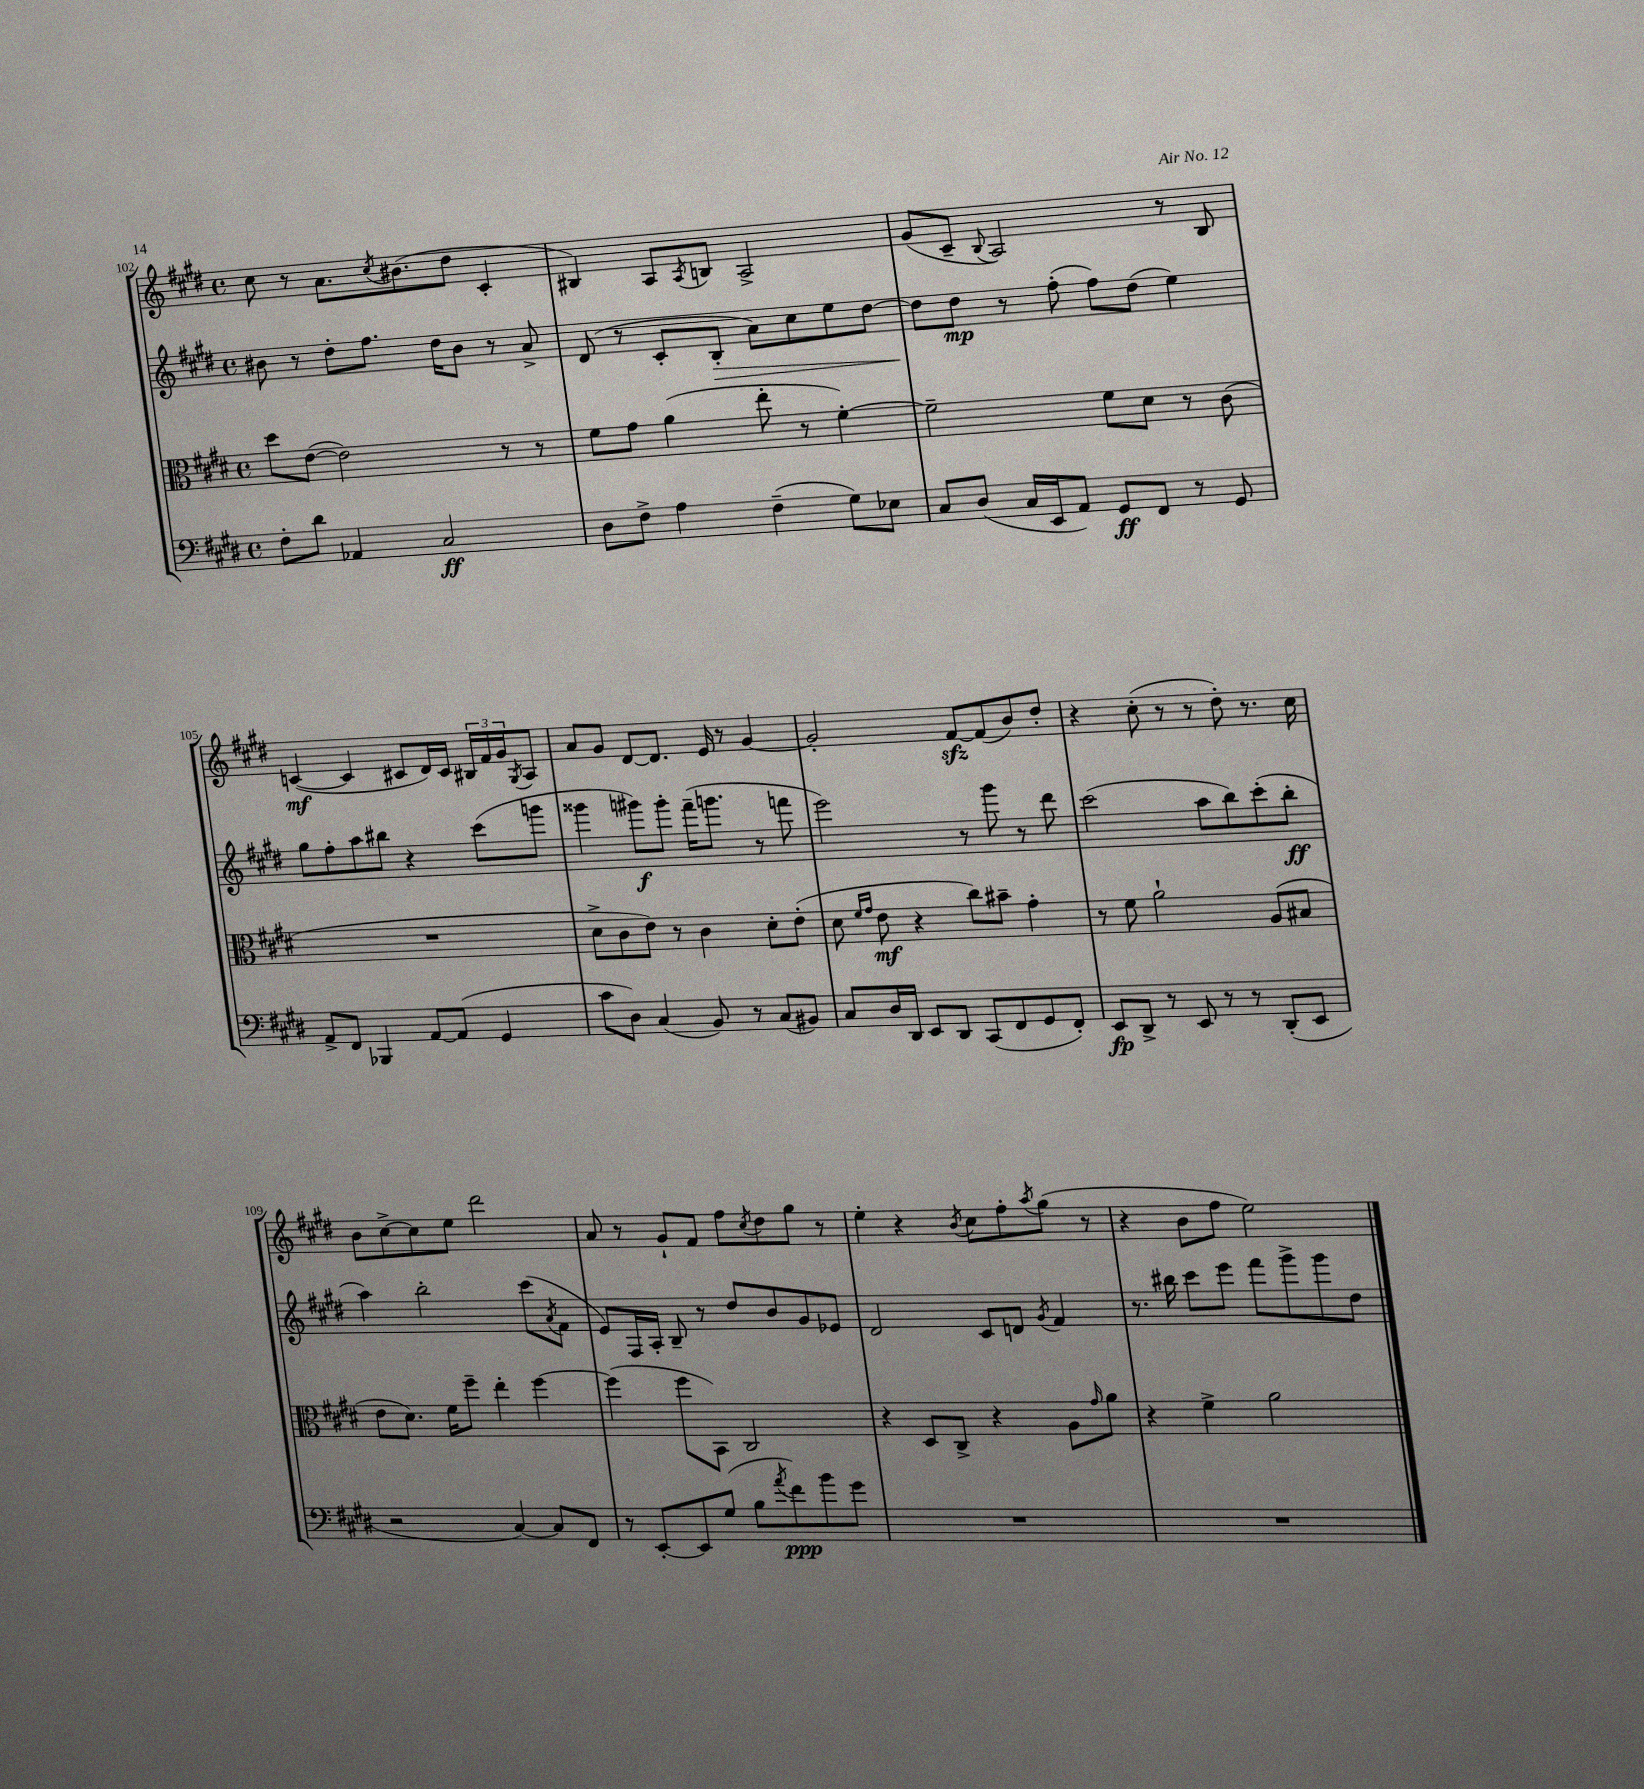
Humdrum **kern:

**kern	**dynam	**kern	**dynam	**kern	**dynam	**kern	**dynam
*part4	*part4	*part3	*part3	*part2	*part2	*part1	*part1
*staff4	*staff4	*staff3	*staff3	*staff2	*staff2	*staff1	*staff1
*clefF4	*	*clefC3	*	*clefG2	*	*clefG2	*
*k[f#c#g#d#]	*	*k[f#c#g#d#]	*	*k[f#c#g#d#]	*	*k[f#c#g#d#]	*
*M4/4	*	*M4/4	*	*M4/4	*	*M4/4	*
*met(c)	*	*met(c)	*	*met(c)	*	*met(c)	*
=102	=102	=102	=102	=102	=102	=102	=102
8F#'\L	.	8dd#\L	.	8b#X\	.	8cc#\	.
8d#\J	.	([8e\J	.	8r	.	8r	.
4AA-X/	.	2e\])	.	8dd#'\L	.	8.a\L	.
.	.	.	.	8.ff#\J	.	.	.
.	.	.	.	.	.	8qcc#/	.
.	.	.	.	.	.	(8.b#X\	.
2C#/	ff	.	.	.	.	.	.
.	.	.	.	16dd#\KL	.	.	.
.	.	.	.	8b#\J	.	8dd#\J	.
.	.	8r	.	8r	.	4c#'/	.
.	.	8r	.	8a^/	.	.	.
=103	=103	=103	=103	=103	=103	=103	=103
8D#\L	.	8f#\L	.	(8d#/	.	4B#X/)	.
8F#^\J	.	8g#\J	.	8r	.	.	.
4A\	.	(4a\	.	8c#'/L	.	8A/L	.
.	.	.	.	.	.	8qA/	.
!	!	!	!	!	!LO:HP:b	!	!
.	.	.	.	8B'/J	>	8Bn/J	.
(4F#~\	.	8ee'\	.	8a\L)	.	2A^/	.
.	.	8r	.	8cc#\	.	.	.
8G#\L)	.	[4f#'\)	.	8ee\	.	.	.
8E-X\J	.	.	.	[8dd#\J	.	.	.
=104	=104	=104	=104	=104	=104	=104	=104
8C#/L	.	2f#~\]	.	8dd#\L]	.	(8g#/L	.
(8D#/J	.	.	.	8dd#\J	] mp	8c#~/J	.
.	.	.	.	.	.	8qqB/	.
16C#/LL	.	.	.	8r	.	2A/)	.
16EE/J	.	.	.	.	.	.	.
8AA/J)	.	.	.	(8ff#'\	.	.	.
8GG#/L	ff	8f#\L	.	8ff#\L)	.	.	.
8FF#/J	.	8d#\J	.	(8dd#\J	.	.	.
8r	.	8r	.	4ee\)	.	8r	.
8GG#/	.	(8c#\	.	.	.	8B/	.
!!LO:LB:g=z
=105	=105	=105	=105	=105	=105	=105	=105
8AA^/L	.	1r	.	8gg#\L	.	([4cn/	mf
8FF#/J	.	.	.	8ff#'\	.	.	.
4BBB-X/	.	.	.	8aa\	.	4c/]	.
.	.	.	.	8bb#X\J	.	.	.
[8AA/L	.	.	.	4r	.	8c#X/L	.
(8AA/J]	.	.	.	.	.	16d#/L)	.
.	.	.	.	.	.	16c#/JJ	.
4GG#/	.	.	.	(8ccc#\L	.	24B#X/LL	.
.	.	.	.	.	.	24f#/	.
.	.	.	.	.	.	24g#/J	.
.	.	.	.	.	.	8qG#/	.
.	.	.	.	8gggn\J	.	8A/J	.
=106	=106	=106	=106	=106	=106	=106	=106
8c#\L	.	8d#^\L	.	4ggg##X\	.	8a/L	.
8D#\J)	.	8c#\	.	.	.	8g#/J	.
(4C#/	.	8e\J)	.	8ggg#X\L)	f	[8d#/L	.
.	.	8r	.	8ggg#'\J	.	8.d#/J]	.
8BB/)	.	4c#\	.	(16fff#~\KL	.	.	.
.	.	.	.	8.gggn\J	.	16e/	.
8r	.	.	.	.	.	8r	.
(8C#/L	.	8d#'\L	.	8r	.	[4g#/	.
8BB#X/J)	.	(8e'\J	.	8fffn\	.	.	.
=107	=107	=107	=107	=107	=107	=107	=107
8C#/L	.	8d#\	.	2eee\)	.	2g#'/]	.
.	.	16qqf#/LL	.	.	.	.	.
.	.	16qqg#/JJ	.	.	.	.	.
16D#/L	.	8e\	mf	.	.	.	.
16DD#/JJ	.	.	.	.	.	.	.
8EE/L	.	4r	.	.	.	.	.
8DD#/J	.	.	.	.	.	.	.
(8CC#/L	.	8cc#\L)	.	8r	.	[8f#zz/L	.
8FF#/	.	8b#X~\J	.	8ggg#\	.	(8f#/]	.
8GG#/	.	4g#'\	.	8r	.	8b/)	.
8FF#'/J)	.	.	.	8ddd#\	.	8dd#'/J	.
=108	=108	=108	=108	=108	=108	=108	=108
8EE/L	fp	8r	.	(2ccc#\	.	4r	.
8DD#^/J	.	8f#\	.	.	.	.	.
8r	.	2a`\	.	.	.	(8cc#'\	.
8EE/	.	.	.	.	.	8r	.
8r	.	.	.	8aa\L	.	8r	.
8r	.	.	.	8bb\)	.	8dd#'\)	.
(8DD#'/L	.	(8A/L	.	(8ccc#'\	.	8.r	.
8EE/J	.	8B#X/J	.	8bb'\J	ff	.	.
.	.	.	.	.	.	16cc#\	.
!!LO:LB:g=z
=109	=109	=109	=109	=109	=109	=109	=109
2r	.	8e\L	.	4aa\)	.	8b\L	.
.	.	8.d#\J)	.	.	.	[8cc#^\	.
.	.	.	.	2bb'\	.	8cc#\]	.
.	.	16f#\KL	.	.	.	.	.
.	.	8ff#~\J	.	.	.	8ee\J	.
[4C#/)	.	4ee'\	.	.	.	2ddd#\	.
8C#/L]	.	[4ff#\	.	(8ccc#\L	.	.	.
.	.	.	.	8qa/	.	.	.
8FF#/J	.	.	.	8f#\J	.	.	.
=110	=110	=110	=110	=110	=110	=110	=110
8r	.	(4ff#\]	.	8e/L)	.	8a/	.
[8EE'/L	.	.	.	16F#/L	.	8r	.
.	.	.	.	16A'/JJ	.	.	.
8EE/]	.	8ff#\L	.	8B~/	.	8g#`/L	.
(8G#/J	.	8BB\J)	.	8r	.	8f#/J	.
8B\L	.	2C#/	.	8dd#/L	.	8ff#\L	.
8qa/	.	.	.	.	.	8qcc#/	.
8f#\)	ppp	.	.	8b/	.	8dd#\	.
8b\	.	.	.	8g#/	.	8gg#\J	.
8g#\J	.	.	.	8e-X/J	.	8r	.
=111	=111	=111	=111	=111	=111	=111	=111
1r	.	4r	.	2d#/	.	4ee'\	.
.	.	8D#/L	.	.	.	4r	.
.	.	8C#^/J	.	.	.	.	.
.	.	.	.	.	.	8qb/	.
.	.	4r	.	8c#/L	.	8cc#\L	.
.	.	.	.	8dn/J	.	8ff#'\	.
.	.	.	.	8qg#/	.	8qaa/	.
.	.	8A\L	.	4f#/	.	(8gg#\J	.
.	.	16qqg#/	.	.	.	.	.
.	.	8a\J	.	.	.	8r	.
=112	=112	=112	=112	=112	=112	=112	=112
1r	.	4r	.	8.r	.	4r	.
.	.	.	.	16bb#X\	.	.	.
.	.	4f#^\	.	8ccc#\L	.	8b\L	.
.	.	.	.	8eee\J	.	8ff#\J	.
.	.	2a\	.	8fff#\L	.	2ee\)	.
.	.	.	.	8ggg#^\	.	.	.
.	.	.	.	8ggg#\	.	.	.
.	.	.	.	8dd#\J	.	.	.
==	==	==	==	==	==	==	==
*-	*-	*-	*-	*-	*-	*-	*-
